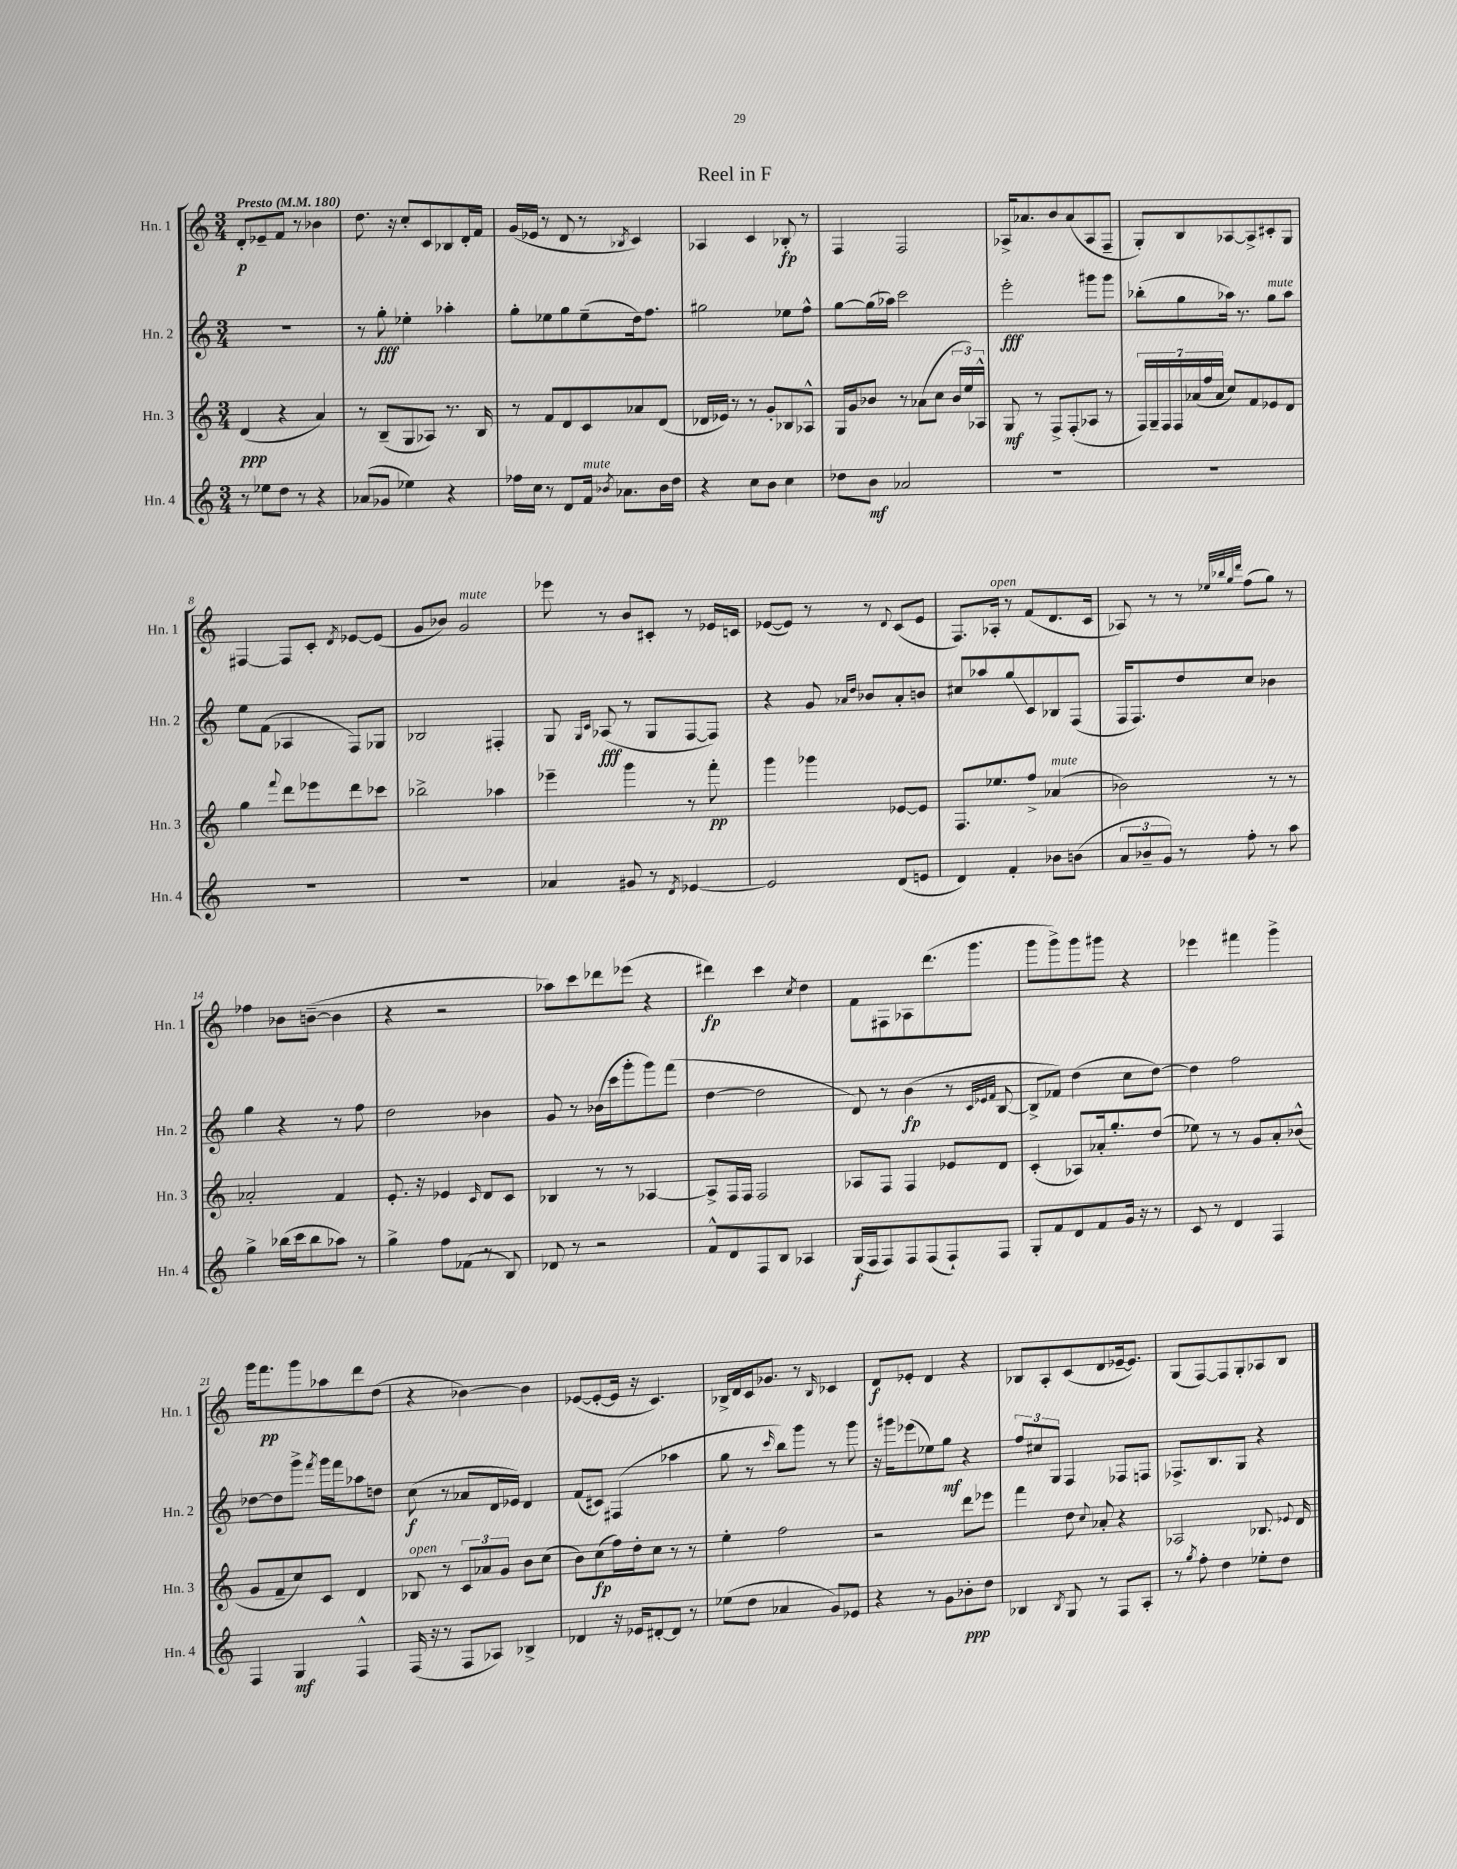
\header { title = "Reel in F" }
<<
\new StaffGroup <<
\new Staff = "s0" \with { instrumentName = "Hn. 1" shortInstrumentName = "Hn. 1" } {
    \clef treble \key c \major \numericTimeSignature \time 3/4 \tempo "Presto" 4 = 180
    \autoBeamOff d'8[-.\p ees'8-- f'8] r8 bes'4 |
    d''8. r16 c''8[-. c'8 bes8 d'16-. f'16] |
    g'16[( ees'16] r8 d'8 r8 \acciaccatura { bes8 } c'4) |
    aes4 c'4 bes8-.\fp r8 |
    f4 f2 |
    aes16[-> aes'8. b'8 aes'8( aes8 f8]-- |
    g8[-.) b8 aes8~ aes8-> cis'8-. g8] |
    fis4~ fis8[ c'8]-. \acciaccatura { d'8 } ees'8[~ ees'8]( |
    g'8[ bes'8]) g'2^\markup { \italic "mute" } |
    ees'''8 r8 b'8[ cis'8]-. r8 ees'16[ c'16] |
    ees'8[~( ees'8]) r8 r8 \appoggiatura { d'8 } c'8[( ees'8] |
    f8.[) aes16]-.^\markup { \italic "open" } r8 f'8[( d'8. c'16] |
    aes8) r8 r8 \grace { ees''32[ bes''32 g''32 d'''32] } f''8[( g''8]) r8 |
    fes''4 bes'8[ b'8]~--( b'4 |
    r4 r2 |
    aes''8[) c'''8 des'''8 ees'''8]( r4 |
    dis'''4\fp) c'''4 \acciaccatura { c''8 } d''4 |
    f'8[ fis8 aes8 d'''8.( g'''8.] |
    g'''8[ g'''8->) g'''8 gis'''8] r4 |
    ees'''4 fis'''4 g'''4-> |
    g'''16[ f'''8.\pp g'''8 aes''8 d'''8 d''8]( |
    r4 bes'4~) bes'4 |
    ees'8[~( ees'8~-. ees'16] r16 c'4.) |
    bes16[-> d'16 c'16 ges'8.] r8 \grace { bes16 } ces'4 |
    d'8[\f ees'8]-. d'4 r4 |
    bes8[ a8-. c'8( d'8 ees'16~-- ees'8.]) |
    g8[( f8~) f8 g8-. aes8 b8] \bar "|." |
}
\new Staff = "s1" \with { instrumentName = "Hn. 2" shortInstrumentName = "Hn. 2" } {
    \clef treble \key c \major \numericTimeSignature \time 3/4
    \autoBeamOff R2. |
    r8 g''8-.\fff ees''4-. aes''4-. |
    g''8[-. ees''8 g''8 ees''8--( d''16) f''8.] |
    gis''2 ees''8[ f''8]-^ |
    g''8[~ g''16( aes''16]) c'''2 |
    e'''2-.\fff gis'''8[ gis'''8] |
    bes''8[-.( g''8 aes''16]) r8. g''8[^\markup { \italic "mute" } aes''8] |
    e''8[ f'8]( aes4 f8[) ges8] |
    bes2 fis4-. |
    g8 \grace { g16[ c'16] } aes8\fff( r8 g8[ f8~ f8]) |
    r4 g'8 \grace { aes'16[ d''16] } bes'8[ aes'8-. b'8] |
    cis''8[ aes''8 g''8\glissando c'8 bes8 f8]( |
    f16[ f8.) d''8 c''8] bes'4 |
    g''4 r4 r8 f''8 |
    d''2 bes'4 |
    g'8 r8 bes'16[( c'''16 g'''8-. g'''8) f'''8]( |
    d''4~ d''2 |
    d'8) r8 b'4\fp( r8 \grace { c'32[ ees'32 f'32] } b8~ |
    b8[-> fes'8]) d''4( c''8[ d''8]~) |
    d''4 f''2 |
    des''8[~ des''8 g'''8]-> \acciaccatura { f'''8 } g'''16[ f'''16 aes''8 d''8] |
    c''8\f( r8 aes'8[ d'16 ees'16]) d'4 |
    f'8[( cis'8]) fis4( aes''4 |
    g''8 r8 \grace { c'''16 } b''8[) g'''8] r8 g'''8 |
    r16 gis'''16[ ees'''8( ees''8) g''8]\mf r4 |
    \tuplet 3/2 { f''8[ cis''8 g8] } f4 fes8[ f8] |
    fes8.[-> b8. g8] r4 \bar "|." |
}
\new Staff = "s2" \with { instrumentName = "Hn. 3" shortInstrumentName = "Hn. 3" } {
    \clef treble \key c \major \numericTimeSignature \time 3/4
    \autoBeamOff d'4\ppp( r4 a'4) |
    r8 b8[--( g8 aes8]) r8. b16 |
    r8 f'8[ d'8 c'8 aes'8 d'8]( |
    des'16[ ees'16]) r8 r8 g'8[-. bes8 aes8]-^ |
    g16[ g'16 bes'8] r8 aes'8[( c''8] \tuplet 3/2 { bes'16[ e''16) aes16]-^ } |
    g8\mf r8 f8[-> f8-.( aes8] r8 |
    \tuplet 7/4 { f16[) g16-- f16 f16 aes'16( f''16 aes'16] } c''8[) f'8 ees'8 d'8] |
    g''4 \appoggiatura { f'''8 } d'''8[ ees'''8 d'''8 ces'''8] |
    bes''2-> aes''4 |
    ees'''4-- g'''4 r8 f'''8-.\pp |
    g'''4 ges'''4 ees'8[~ ees'8] |
    f8.[ ees''8. f''8]-> aes'4^\markup { \italic "mute" }( |
    bes'2) r8 r8 |
    aes'2-. f'4 |
    e'8.-. r16 ees'4 \grace { c'16 } d'8[ c'8] |
    bes4 r8 r8 aes4~ |
    aes8[-> f16 f16] f2 |
    aes8[ f8] f4 ees'8[ d'8] |
    c'4-.( aes8[) aes'16-. g''8.-. d''8]( |
    ees''8) r8 r8 g'8[ a'8-. bes'8]-^( |
    g'8[ f'8-- c''8) c'8] d'4 |
    bes8^\markup { \italic "open" } r8 \tuplet 3/2 { c'8[ aes'8 g'8] } b'8[ c''8]( |
    b'8[) c''8\fp( f''16) d''16-. c''8] r8 r8 |
    e''4-. f''2 |
    r2 d'''8[ ees'''8] |
    f'''4 d''8 \appoggiatura { c''8 } aes'8-. r4 |
    aes2 bes8. \appoggiatura { ees'8 } d'16 \bar "|." |
}
\new Staff = "s3" \with { instrumentName = "Hn. 4" shortInstrumentName = "Hn. 4" } {
    \clef treble \key c \major \numericTimeSignature \time 3/4
    \autoBeamOff r8 ees''8[ d''8] r8 r4 |
    aes'8[( ges'8] ees''4) r4 |
    fes''16[ c''16] r8 d'8[ f'16]^\markup { \italic "mute" } \acciaccatura { bes'8 } aes'8.[ bes'16 d''16] |
    r4 c''8[ b'8] c''4 |
    des''8[ b'8]\mf aes'2 |
    R2. |
    R2. |
    R2. |
    R2. |
    aes'4 gis'8 r8 \acciaccatura { d'8 } ees'4~ |
    ees'2 d'8[( e'8] |
    d'4) f'4-. bes'8[ b'8]( |
    \tuplet 3/2 { a'8[ bes'8-- g'8]) } r8 f''8-. r8 a''8 |
    g''4-> bes''16[( c'''16 bes''8 aes''8]) r8 |
    g''4-> f''8[ fes'8]( r8 b8) |
    des'8 r8 r2 |
    f'8[-^ d'8 f8 b8] aes4 |
    g16[\f( f16 f8) f8 f8( f8-!) f8] |
    g8[-. f'8 d'8 f'8 g'16] r16 r8 |
    c'8 r8 d'4 f4 |
    f4 g4\mf f4-^ |
    f16( r16 r8 f8[ aes8]) bes4-> |
    des'4 r16 ees'16[ dis'8~-. dis'8] r8 |
    ees''8[( d''8] aes'4 g'8[) ees'8] |
    r4 r8 g'8[ bes'8-.\ppp d''8] |
    bes4 \acciaccatura { bes8 } g8 r8 f8[ a8]-. |
    r8 \acciaccatura { g''8 } f''8-. d''4 ees''8[-. d''8] \bar "|." |
}
>>
>>
